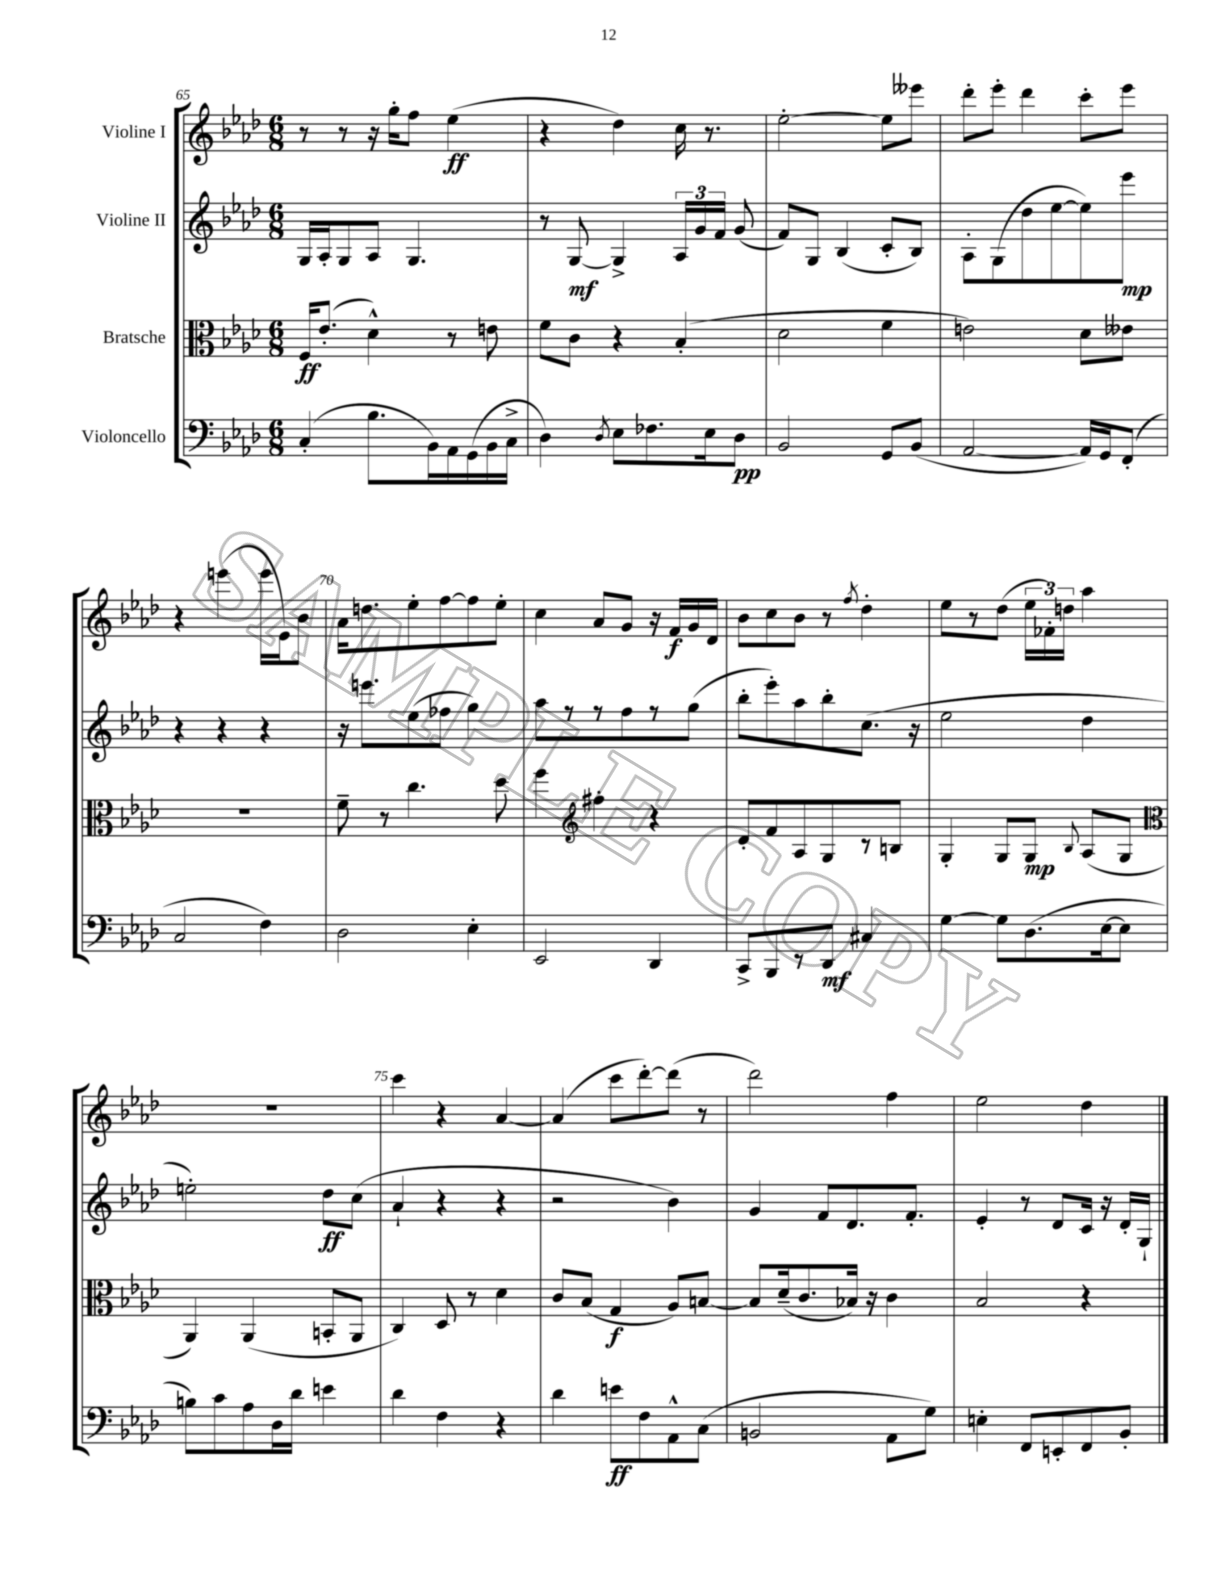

**kern	**kern	**kern	**kern
*staff4	*staff3	*staff2	*staff1
*clefF4	*clefC3	*clefG2	*clefG2
*k[b-e-a-d-]	*k[b-e-a-d-]	*k[b-e-a-d-]	*k[b-e-a-d-]
*M6/8	*M6/8	*M6/8	*M6/8
(4C'	16F	16G	8r
.	(8.e-'	16A-'	.
.	.	8G	8r
8.B-	4d-^^)	8A-	16r
.	.	.	16gg'
.	.	4.G	8ff
16BB-)	.	.	.
16AA-	8r	.	(4ee-
(16GG	.	.	.
16BB-	8e	.	.
16C^	.	.	.
=	=	=	=
4D-)	8f	8r	4r
.	8c	[8G	.
8qD-	.	.	.
8E-	4r	4G^]	4dd-)
8.F-	.	.	.
.	(4B-'	24A-	16cc
.	.	24g	.
16E-	.	.	8.r
.	.	24f	.
8D-	.	(8g	.
=	=	=	=
2BB-	2d-	8f)	[2ee-'
.	.	8G	.
.	.	(4B-	.
8GG	4f	8c'	8ee-]
(8BB-	.	8B-)	8eee--
=	=	=	=
[2AA-	2e)	8A-'	8ddd-'
.	.	(8G	8eee-'
.	.	8dd-	4ddd-
.	.	[8ee-	.
16AA-])	8d-	8ee-])	8ccc'
16GG	.	.	.
(8FF'	8e--	8eee-	8eee-
=	=	=	=
2C	2.r	4r	4r
.	.	4r	(4eee
4F)	.	4r	16eee
.	.	.	16e-)
.	.	.	8b-
=	=	=	=
2D-	8f~	16r	16a-
.	.	8.eee	8.dd
.	8r	.	.
.	4.cc	(8ee-	8ee-'
.	.	8ff-	[8ff
4E-'	.	4gg)	8ff]
.	8dd-	.	8ee-'
=	=	=	=
2EE-	4ff	8aa-	4cc
.	.	8r	.
*	*clefG2	*	*
.	4ff#'	8r	8a-
.	.	8ff	8g
4DD-	4r	8r	16r
.	.	.	16f
.	.	(8gg	16g
.	.	.	16d-
=	=	=	=
8CC^	8d-'	8bb-'	8b-
8BBB-	8f	8eee-')	8cc
8r	8A-	8aa-	8b-
8DD-	8G	8bb-'	8r
.	.	.	8qff
4C#	8r	(8.cc	4dd-'
.	8B	.	.
.	.	16r	.
=	=	=	=
[4G	4G'	2ee-	8ee-
.	.	.	8r
8G]	8G	.	(8dd-
(8.D-	8G	.	24ee-
.	.	.	24f-')
.	.	.	24dd
.	8qqB-	.	.
.	(8A-	4dd-	4aa-
[16E-	.	.	.
8E-]	8G	.	.
=	=	=	=
*	*clefC3	*	*
8B)	4AA-)	2ee')	2.r
8c	.	.	.
8A-	(4AA-	.	.
16D-	.	.	.
16d-	.	.	.
4e	8BB'	8dd-	.
.	8AA-	(8cc	.
=	=	=	=
4d-	4C)	4a-`	4ccc
4F	8D-	4r	4r
.	8r	.	.
4r	4d-	4r	[4a-
=	=	=	=
4d-	8c	2r	(4a-]
.	(8B-	.	.
8e	4G	.	8ccc
8F	.	.	[8ddd-')
8AA-^^	8A-)	4b-)	(8ddd-]
(8C	[8B	.	8r
=	=	=	=
2BB	8B]	4g	2ddd-)
.	(16d-~	.	.
.	8.c	.	.
.	.	8f	.
.	16B-)	8.d-	.
.	16r	.	.
8AA-	4c	.	4ff
.	.	8.f'	.
8G)	.	.	.
=	=	=	=
4E'	2B-	4e-'	2ee-
8FF	.	8r	.
8EE'	.	8d-	.
8FF	4r	16c	4dd-
.	.	16r	.
8BB-'	.	16d-'	.
.	.	16G`	.
==	==	==	==
*-	*-	*-	*-
